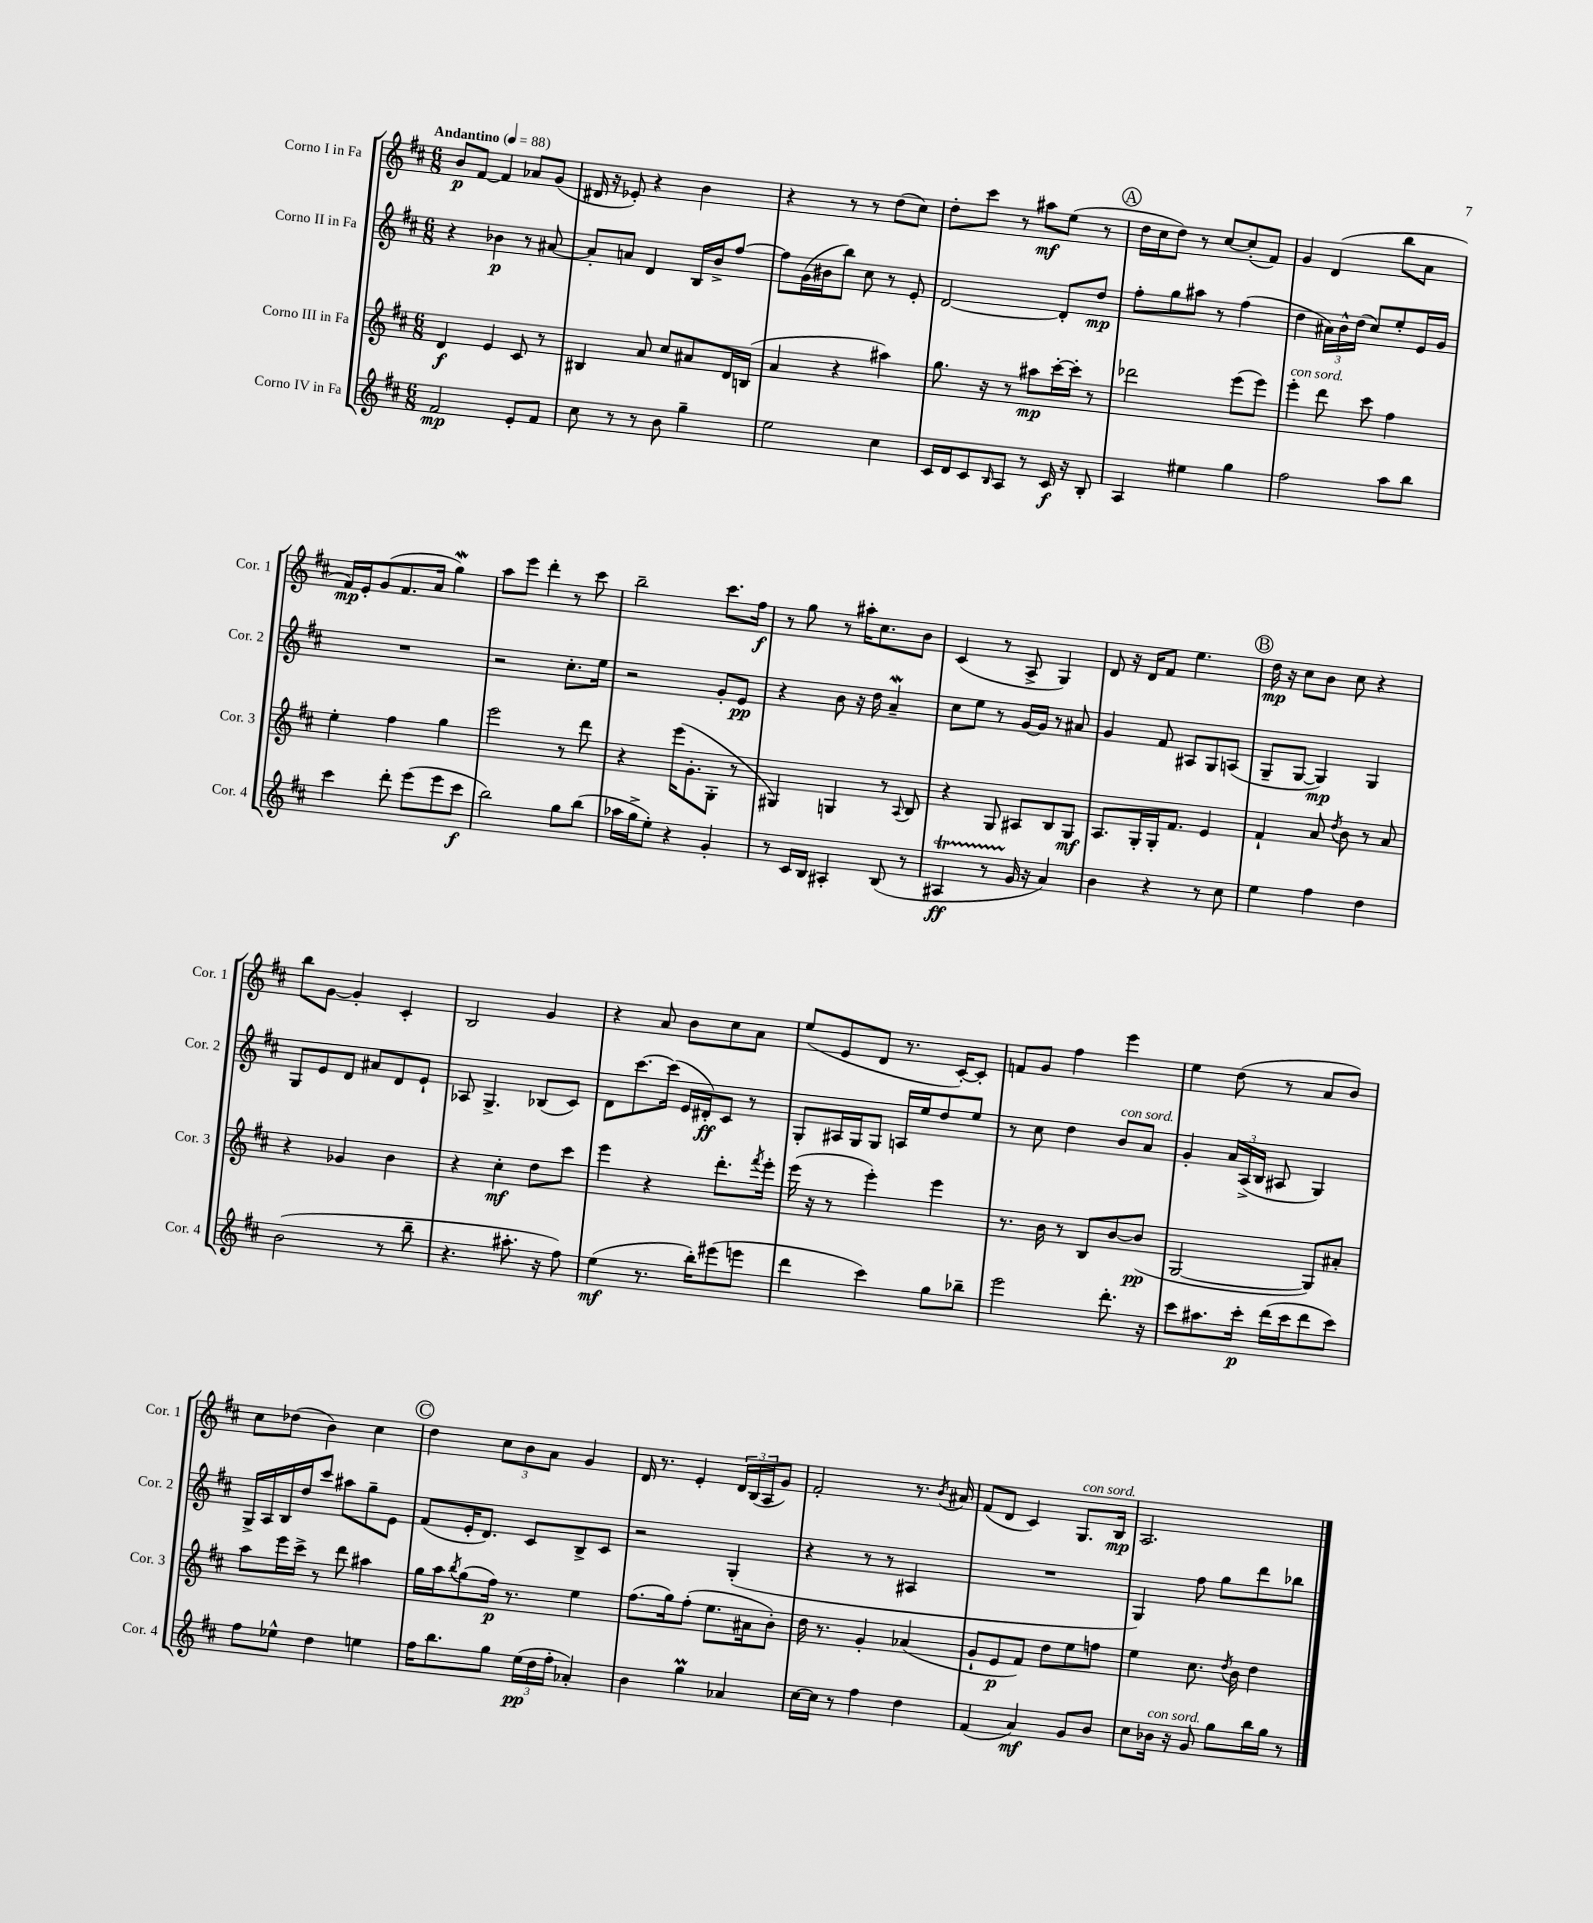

**kern	**kern	**kern	**kern
*staff4	*staff3	*staff2	*staff1
*clefG2	*clefG2	*clefG2	*clefG2
*k[f#c#]	*k[f#c#]	*k[f#c#]	*k[f#c#]
*M6/8	*M6/8	*M6/8	*M6/8
*MM88	*MM88	*MM88	*MM88
2f#	4d	4r	8b
.	.	.	[8f#
.	4e	4b-	4f#]
8e'	8c#	8r	8a-
8f#	8r	[8a#	(8g
=	=	=	=
8cc#	4B#	8a#']	16d#
.	.	.	16r
8r	.	8a	8e-')
8r	8a	4d	4r
8b	8cc#	.	.
4gg~	8a#	16B	4b
.	.	16b^	.
.	16d	[8ff#	.
.	(16B	.	.
=	=	=	=
2ee	4a	8ff#]	4r
.	.	(16g	.
.	.	16b#	.
.	4r	8bb)	8r
.	.	8cc#	8r
4cc#	4aa#)	8r	(8dd
.	.	8e'	8cc#)
=	=	=	=
16c#	8.gg	[2d	8dd'
16d	.	.	.
8c#	.	.	8ccc#
.	16r	.	.
16qqB	.	.	.
8A	8r	.	8r
8r	8aa#	.	8aa#
16c#	[16ccc#'	8d']	(8ee
16r	16ccc#']	.	.
8B'	8r	8dd	8r
=	=	=	=
4A	2ddd-	8ff#'	16dd
.	.	.	16cc#
.	.	8gg	8dd)
4ee#	.	8aa#	8r
.	.	8r	[8cc#
4gg	(8eee	(4ff#	(8cc#']
.	8eee)	.	8f#)
=	=	=	=
2ff#	4eee'	4dd	4g
.	8ddd	24a#)	(4d
.	.	24b^^	.
.	.	(24dd	.
.	8ccc#	8cc#)	.
8aa	4ff#	8ee'	8bb
8bb	.	16e	8a
.	.	16g	.
=	=	=	=
4ccc#	4ee'	2.r	16f#)
.	.	.	16e'
.	.	.	(8g
8ddd'	4ff#	.	8.f#
(8eee	.	.	.
.	.	.	16a
8eee	4gg	.	4gg)
8ccc#	.	.	.
=	=	=	=
2bb)	2eee	2r	8aa
.	.	.	8eee
.	.	.	4ddd'
8gg	8r	8.cc#'	8r
(8bb	8ddd	.	8ccc#
.	.	16ee	.
=	=	=	=
16aa-	4r	2r	2bb~
16gg^	.	.	.
8ee')	.	.	.
4r	(16eee	.	.
.	8.g'	.	.
4g'	8G'	8g'	8.ccc#
.	8r	8e	.
.	.	.	16ff#
=	=	=	=
8r	4G#)	4r	8r
16c#	.	.	8gg
16B	.	.	.
4A#'	4G	8b	8r
.	.	16r	16aa#'
.	.	16dd	8.cc#
(8B	8r	4a~	.
.	8qqA	.	.
8r	8B	.	8b
=	=	=	=
4A#	4r	8cc#	(4c#
.	.	8ee	.
8r	8G	8r	8r
16g	8A#	[16g	8A^
16r	.	16g]	.
4a)	8B	8r	4G)
.	8G	8a#	.
=	=	=	=
4b	8.A	4g	8d
.	.	.	16r
.	16G'	.	16d
4r	16G'	8f#	8f#
.	8.f#	.	.
.	.	8A#	4.ee
8r	4e	8G	.
8cc#	.	(8A	.
=	=	=	=
4ee	4f#`	8G~	16dd
.	.	.	16r
.	.	[8G	8cc#
4ff#	8a	4G])	8b
.	8qdd	.	.
.	8b	.	8cc#
4dd	8r	4G	4r
.	8a	.	.
=	=	=	=
(2b	4r	8G	8bb
.	.	8e	[8g
.	4g-	8d	4g']
.	.	8a#	.
8r	4b	8d	4c#'
8bb~	.	8e`	.
=	=	=	=
4.r	4r	8A-	2B
.	.	4.G^	.
.	4cc#'	.	.
8.aa#'	.	.	.
.	8dd	(8B-	4g
16r	.	.	.
8ff#)	8ccc#	8c#)	.
=	=	=	=
(4ee	4eee	8d	4r
.	.	[8.ccc#	.
8.r	4r	.	8a
.	.	(16ccc#]	.
.	.	16e	8b
16bb')	.	16d#')	.
(8eee#	8.ddd'	8c#	8cc#
8eee	.	8r	8a
.	8qfff#	.	.
.	16eee'	.	.
=	=	=	=
4ddd	(16eee	8G'	(8ee
.	16r	.	.
.	8r	16A#	8e
.	.	16G	.
4ccc#)	4eee')	8G	8d
.	.	16A	8.r
.	.	16ee	.
8gg	4eee	8dd	.
.	.	.	[16c#')
8bb-~	.	8ee	8c#']
=	=	=	=
2eee	8.r	8r	8f
.	.	8cc#	8g
.	16b	.	.
.	8r	4dd	4ff#
.	8B	.	.
8.ddd'	[8b	8b	4eee
.	(8b]	8a	.
16r	.	.	.
=	=	=	=
8ccc#	[2G	4g'	4ee
8.aa#	.	.	.
.	.	24a	(8dd
.	.	(24A^	.
16ccc#'	.	.	.
.	.	24B	.
(16ddd	.	8A#	8r
16ccc#	.	.	.
8ddd	8G])	4G)	8a
8ccc#)	8a#'	.	8b)
=	=	=	=
8ff#	8aa	16G^	8cc#
.	.	16A	.
8ee-^^	16eee	16B	(8dd-
.	16ccc#^	16dd	.
4dd	8r	8ccc#	4b)
.	8ddd	8aa#	.
4ee	4aa#	8gg~	4cc#
.	.	8e	.
=	=	=	=
16ff#	16gg	(8f#	4dd
8.bb	16aa	.	.
.	8qbb	.	.
.	(8gg	16e'	.
.	.	8.d)	.
8gg	16ff#)	.	12cc#
.	8.r	.	.
.	.	.	12b
(24ee	.	8c#	.
24dd	.	.	12a
24ff#'	.	.	.
4a-')	4ee	8B^	4g
.	.	8c#	.
=	=	=	=
4b	(8.ff#	2r	16d
.	.	.	8.r
.	16gg)	.	.
4gg	(8ff#'	.	4e'
.	8.ee	.	.
4a-	.	(4G'	24d
.	.	.	(24B
.	16a#	.	.
.	.	.	24A
.	8b')	.	8g)
=	=	=	=
[16cc#	16dd	4r	2f#'
16cc#]	8.r	.	.
8r	.	.	.
4ff#	4g'	8r	.
.	.	8r	.
4dd	(4a-	4A#	8.r
.	.	.	8qb
.	.	.	16a#
=	=	=	=
(4f#	8g`	2.r	(8f#
.	8e	.	8d
4a)	8f#)	.	4c#)
.	8dd	.	.
8g	8ee	.	8.G
8b	8ff	.	.
.	.	.	16B
=	=	=	=
8cc#	4ee	4G)	2.A
16b-	.	.	.
16r	.	.	.
8g	8.cc#	8ff#	.
8gg	.	8gg	.
.	8qdd	.	.
.	16b	.	.
16bb	4dd	8ddd	.
16gg	.	.	.
8r	.	8bb-	.
==	==	==	==
*-	*-	*-	*-
